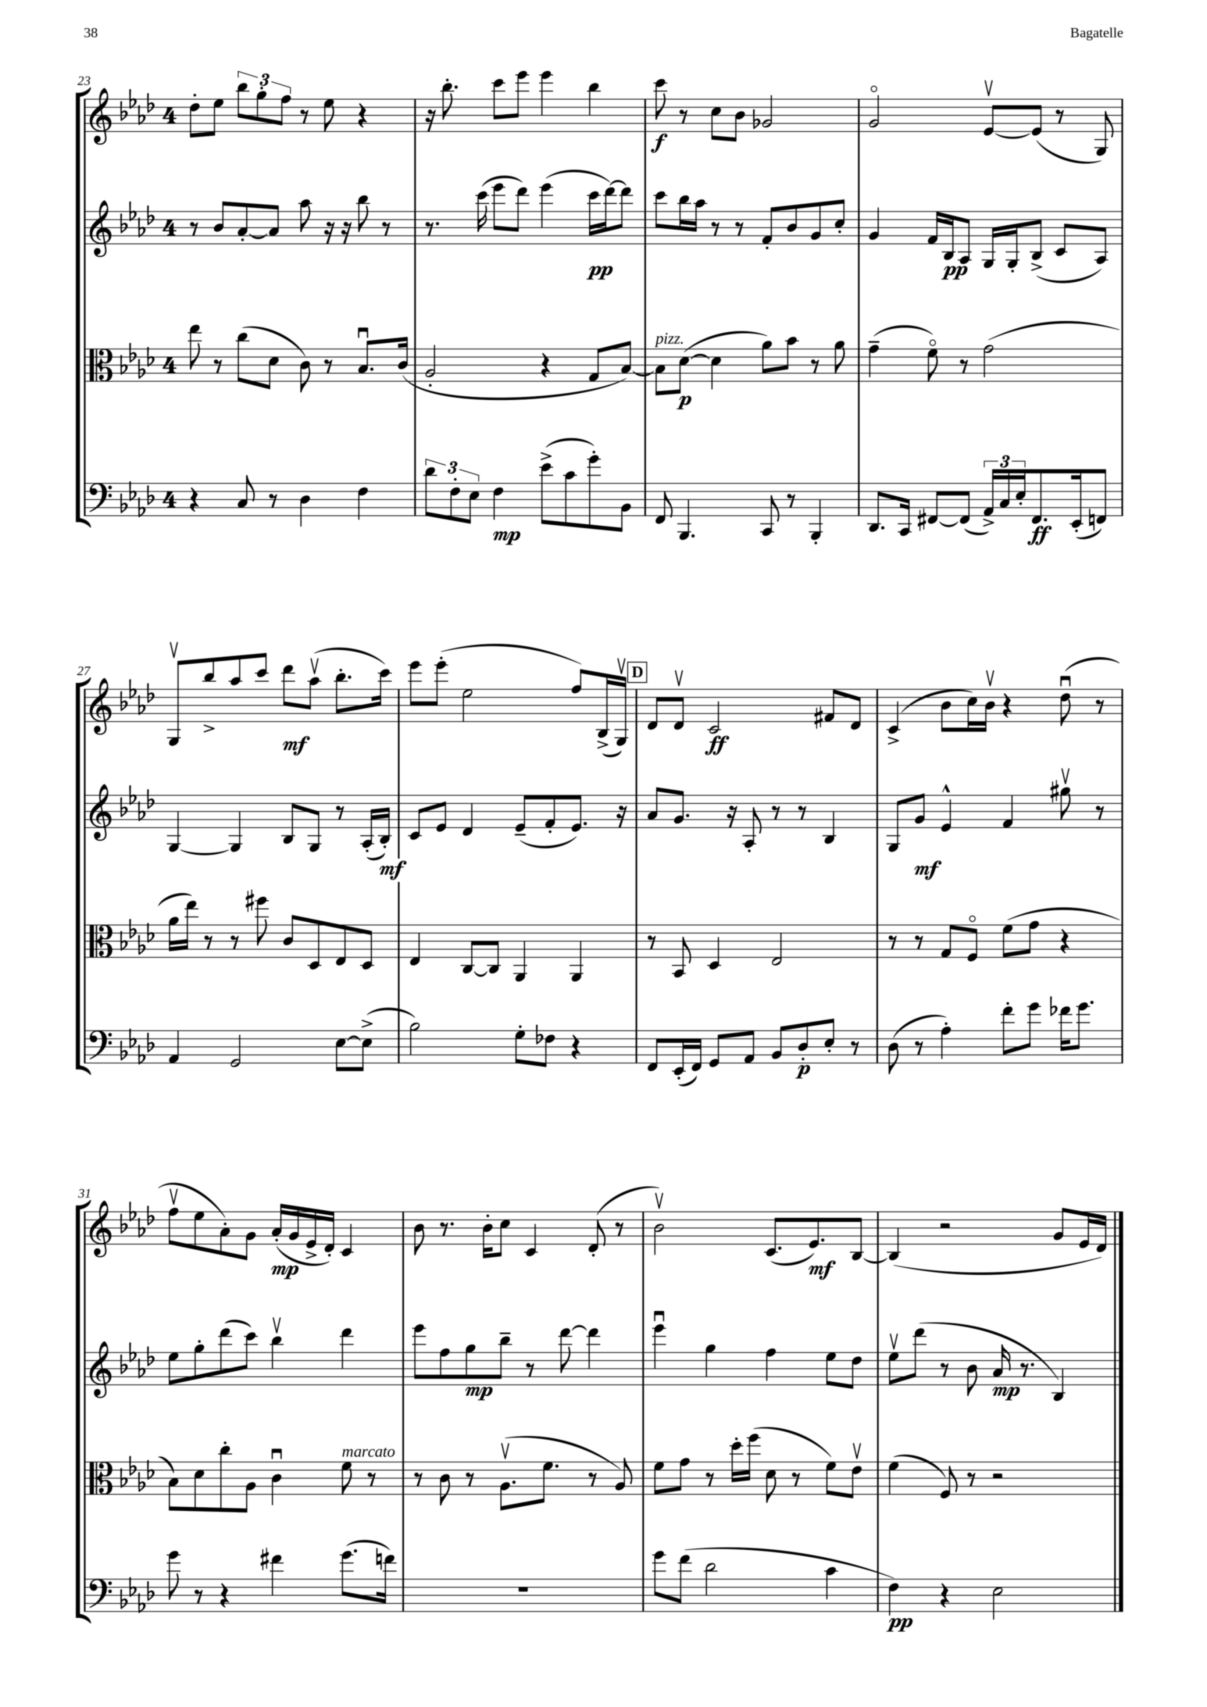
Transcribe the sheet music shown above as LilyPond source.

<<
\new StaffGroup <<
\new Staff = "s0" {
    \clef treble \key aes \major \once \override Staff.TimeSignature.style = #'single-digit \time 4/4
    des''8-. ees''8 \tuplet 3/2 { bes''8 g''8-. f''8 } r8 ees''8 r4 |
    r16 bes''8.-. c'''8 ees'''8 ees'''4 bes''4 |
    c'''8\f r8 c''8 bes'8 ges'2 |
    g'2\flageolet ees'8~\upbow ees'8( r8 g8) |
    g8\upbow bes''8-> aes''8 c'''8 des'''8\mf aes''8\upbow( bes''8.-. c'''16) |
    ees'''8 ees'''8-.( ees''2 f''8) bes16->( g16\upbow) |
    \mark \markup { \box "D" } des'8 des'8\upbow c'2\ff fis'8 des'8 |
    c'4->( bes'8 c''16) bes'16\upbow r4 des''8\downbow( r8 |
    f''8\upbow ees''8 aes'8-.) g'8 aes'16-.\mp( g'16 ees'16-> des'16-.) c'4 |
    bes'8 r8. bes'16-. c''8 c'4 des'8-.( r8 |
    bes'2\upbow) c'8.( ees'8.\mf) bes8~ |
    bes4( r2 g'8 ees'16 des'16) \bar "|." |
}
\new Staff = "s1" {
    \clef treble \key aes \major \once \override Staff.TimeSignature.style = #'single-digit \time 4/4
    r8 bes'8 aes'8~-. aes'8 aes''8 r16 r16 bes''8 r8 |
    r8. c'''16( ees'''8 des'''8) ees'''4( c'''16\pp des'''16~) des'''8 |
    c'''8 bes''16 aes''16 r8 r8 f'8-. bes'8 g'8 c''8-. |
    g'4 f'16 bes16\pp aes8 g16 g16-. bes8->( c'8 aes8) |
    g4~ g4 bes8 g8 r8 aes16-.( bes16-.\mf) |
    c'8 ees'8 des'4 ees'8--( f'8-. ees'8.) r16 |
    \mark \markup { \box "D" } aes'8 g'8. r16 aes8-. r8 r8 bes4 |
    g8 g'8\mf ees'4-^ f'4 gis''8\upbow r8 |
    ees''8 g''8-. des'''8( c'''8) bes''4\upbow des'''4 |
    ees'''8 f''8 g''8\mp bes''8-- r8 des'''8~ des'''4 |
    ees'''4\downbow g''4 f''4 ees''8 des''8 |
    ees''8\upbow des'''8( r8 bes'8 aes'16\mp r8. bes4) \bar "|." |
}
\new Staff = "s2" {
    \clef alto \key aes \major \once \override Staff.TimeSignature.style = #'single-digit \time 4/4
    ees''8 r8 c''8( des'8 c'8) r8 bes8.\downbow c'16( |
    aes2-. r4 g8 bes8~) |
    bes8^\markup { \italic "pizz." } des'8~\p( des'4 aes'8) bes'8 r8 aes'8 |
    g'4--( f'8\flageolet) r8 g'2( |
    aes'16 ees''16) r8 r8 fis''8 c'8 des8 ees8 des8 |
    ees4 c8~ c8 aes,4 aes,4 |
    \mark \markup { \box "D" } r8 bes,8 des4 ees2 |
    r8 r8 g8 f8\flageolet f'8( g'8 r4 |
    bes8) des'8 c''8-. aes8 c'4\downbow f'8^\markup { \italic "marcato" } r8 |
    r8 c'8 r8 aes8.\upbow( f'8. r8 aes8) |
    f'8 g'8 r8 des''16-. f''16( des'8 r8 f'8) ees'8\upbow |
    f'4( f8) r8 r2 \bar "|." |
}
\new Staff = "s3" {
    \clef bass \key aes \major \once \override Staff.TimeSignature.style = #'single-digit \time 4/4
    r4 c8 r8 des4 f4 |
    \tuplet 3/2 { des'8 f8-. ees8 } f4\mp ees'8->( c'8 g'8-.) bes,8 |
    f,8 bes,,4. c,8 r8 bes,,4-. |
    des,8. c,16 fis,8~ fis,8( \tuplet 3/2 { aes,16->) c16 ees16-. } fis,8.\ff ees,16-.( f,8) |
    aes,4 g,2 ees8~ ees8->( |
    bes2) g8-. fes8 r4 |
    \mark \markup { \box "D" } f,8 ees,16-.( f,16) g,8 aes,8 bes,8 des8-.\p ees8-. r8 |
    des8( r8 aes4-.) f'8-. g'8 fes'16 g'8. |
    g'8 r8 r4 fis'4 g'8.( f'16) |
    R1 |
    g'8 f'8( des'2 c'4 |
    f4\pp) r4 ees2 \bar "|." |
}
>>
>>
\layout { \context { \Score currentBarNumber = #23 } }
